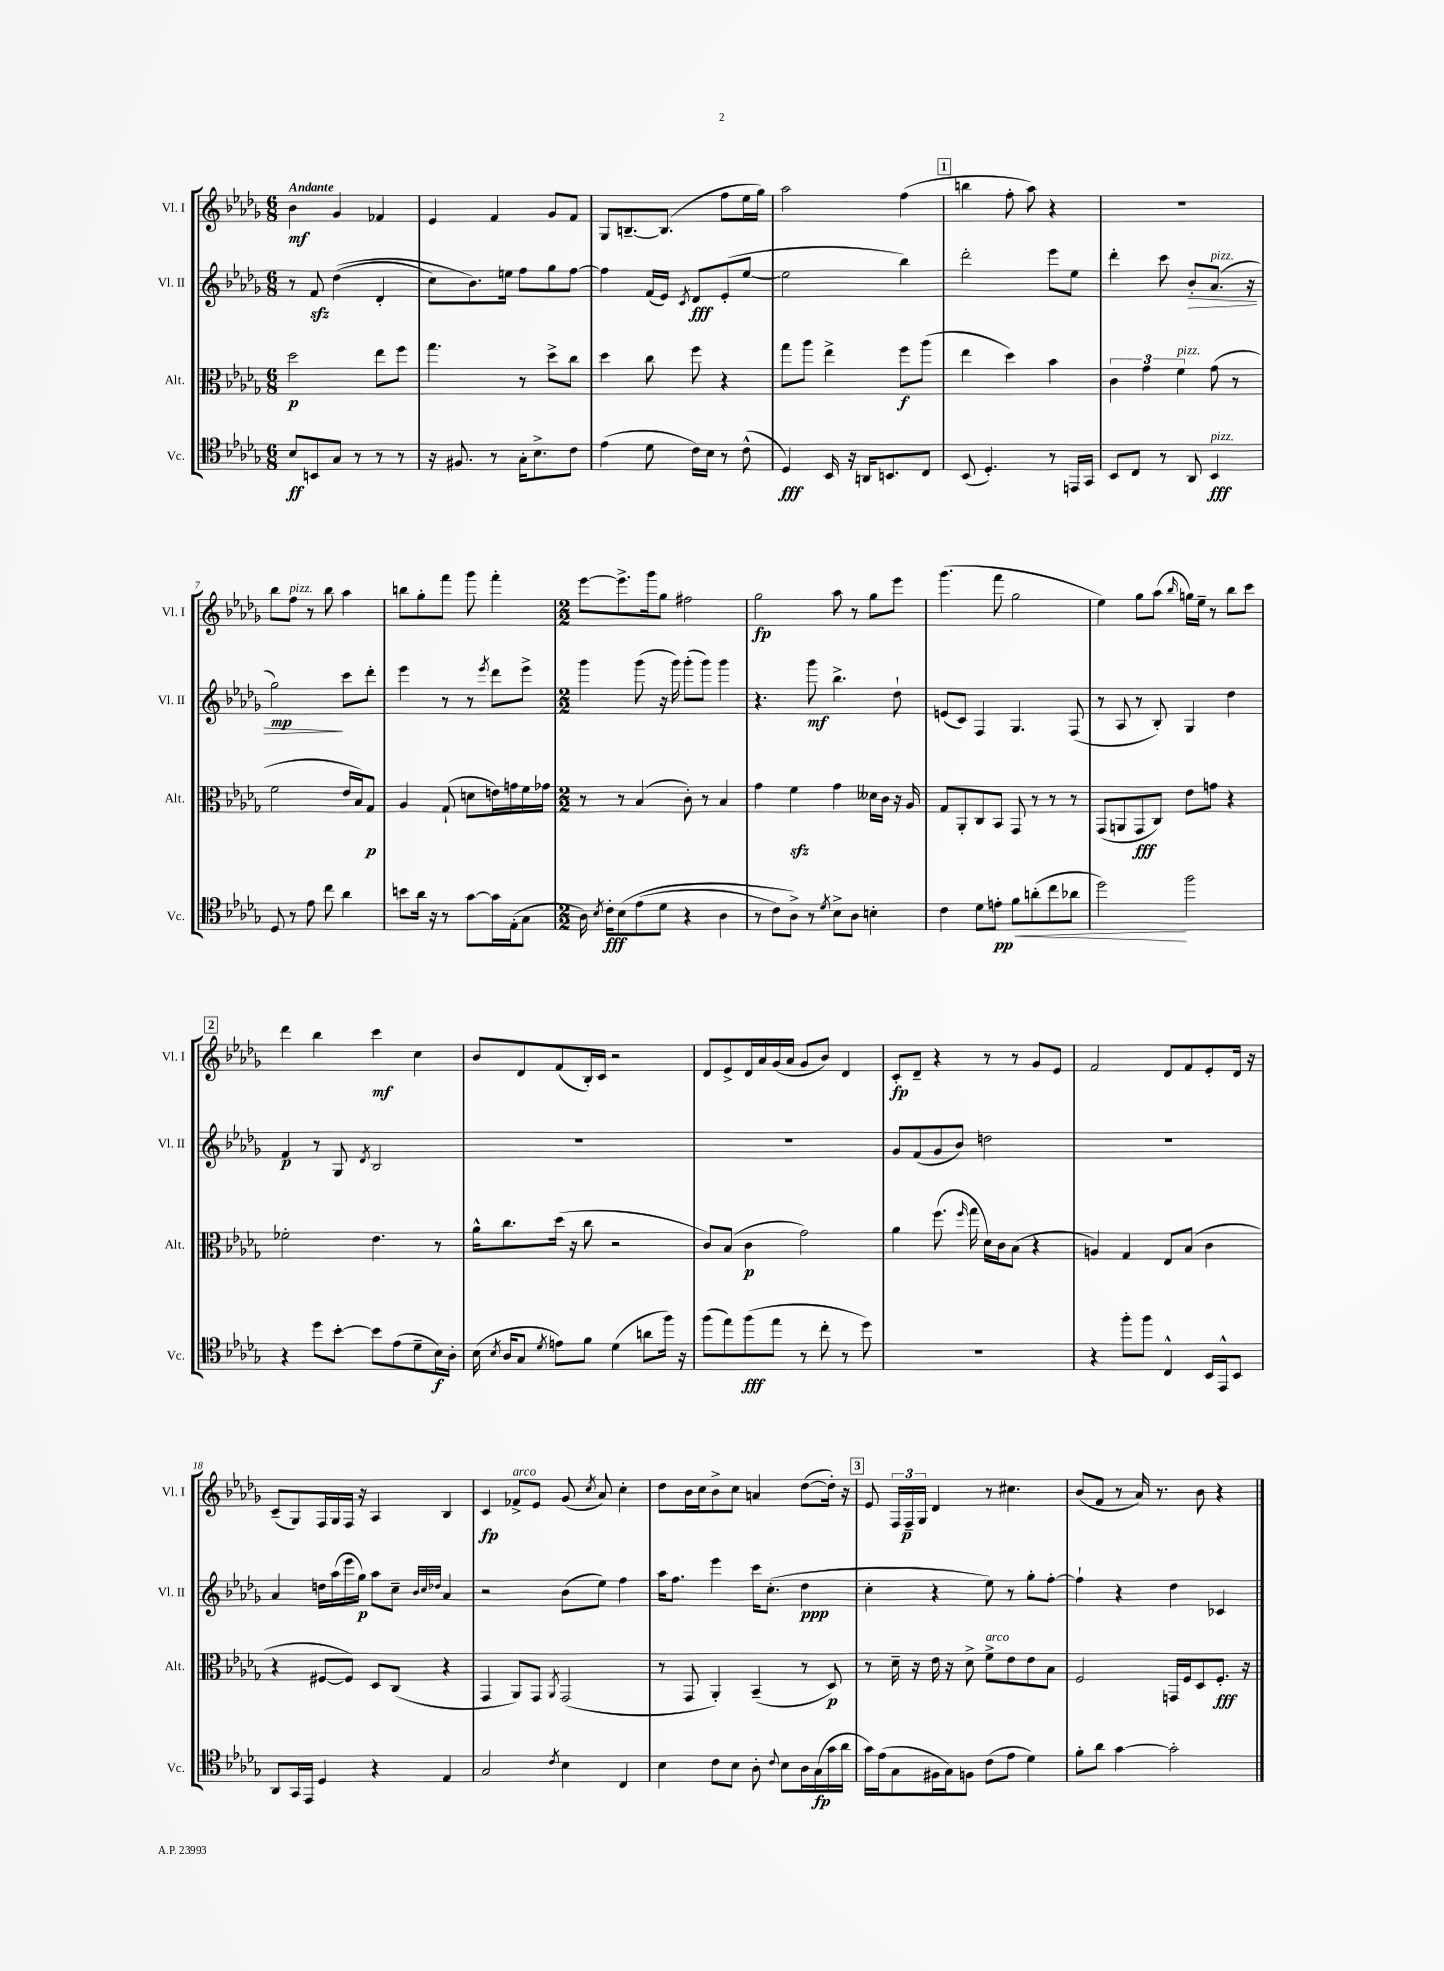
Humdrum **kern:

**kern	**dynam	**kern	**dynam	**kern	**dynam	**kern	**dynam
*part4	*part4	*part3	*part3	*part2	*part2	*part1	*part1
*staff4	*staff4	*staff3	*staff3	*staff2	*staff2	*staff1	*staff1
*I"Vc.	*	*I"Alt.	*	*I"Vl. II	*	*I"Vl. I	*
*I'Vc.	*	*I'Alt.	*	*I'Vl. II	*	*I'Vl. I	*
*clefC4	*	*clefC3	*	*clefG2	*	*clefG2	*
*k[b-e-a-d-g-]	*	*k[b-e-a-d-g-]	*	*k[b-e-a-d-g-]	*	*k[b-e-a-d-g-]	*
*M6/8	*	*M6/8	*	*M6/8	*	*M6/8	*
=1	=1	=1	=1	=1	=1	=1	=1
!	!	!	!	!	!	!LO:TX:a:B:t=Andante	!
8B-/L	ff	2dd-\	p	8r	.	4b-\	mf
8BBn/	.	.	.	8fzz/	.	.	.
8G-/J	.	.	.	((4dd-\	.	4g-/	.
8r	.	.	.	.	.	.	.
8r	.	8ee-\L	.	4d-'/	.	4f-X/	.
8r	.	8ff\J	.	.	.	.	.
=2	=2	=2	=2	=2	=2	=2	=2
16r	.	4.gg-\	.	8cc\L)	.	4e-/	.
8.F#X/	.	.	.	.	.	.	.
.	.	.	.	8.b-\)	.	.	.
8r	.	.	.	.	.	4f/	.
.	.	.	.	16een\Jk	.	.	.
16G-'\KL	.	8r	.	8ff\L	.	.	.
8.B-^\	.	.	.	.	.	.	.
.	.	8dd-^\L	.	8gg-\	.	8g-/L	.
8c\J	.	8cc\J	.	[8ff\J	.	8f/J	.
=3	=3	=3	=3	=3	=3	=3	=3
(4e-\	.	4dd-\	.	4ff\]	.	8G-/L	.
.	.	.	.	.	.	[8.Bn~/	.
8d-\	.	8cc\	.	(16f/LL	.	.	.
.	.	.	.	16e-/JJ)	.	(8.B/J]	.
.	.	.	.	8qc/	.	.	.
16c\LL)	.	8ff\	.	8d-/L	fff	.	.
16B-\JJ	.	.	.	.	.	.	.
8r	.	4r	.	(8e-'/	.	8ff\L	.
(8c^^\	.	.	.	[8ee-/J	.	16ee-\L	.
.	.	.	.	.	.	16gg-\JJ)	.
=4	=4	=4	=4	=4	=4	=4	=4
4D-/)	fff	8gg-\L	.	2ee-\]	.	2aa-\	.
.	.	8aa-\J	.	.	.	.	.
16BB-/	.	4ee-^\	.	.	.	.	.
16r	.	.	.	.	.	.	.
16AAn/KL	.	.	.	.	.	.	.
8.BBn/	.	.	.	.	.	.	.
.	.	8ff\L	f	4bb-\)	.	(4ff\	.
8C/J	.	(8aa-\J	.	.	.	.	.
!!LO:REH:place=s1:t=1
=5	=5	=5	=5	=5	=5	=5	=5
(8BB-/	.	4ee-\	.	2ddd-'\	.	4bbn\	.
4.D-'/)	.	.	.	.	.	.	.
.	.	4dd-\)	.	.	.	8ff'\	.
.	.	.	.	.	.	8aa-\)	.
8r	.	4b-\	.	8eee-\L	.	4r	.
16EEn/LL	.	.	.	8ee-\J	.	.	.
16GG-/JJ	.	.	.	.	.	.	.
=6	=6	=6	=6	=6	=6	=6	=6
8BB-/L	.	6c\	.	4ddd-'\	.	2.r	.
8C/J	.	.	.	.	.	.	.
.	.	6g-\	.	.	.	.	.
8r	.	.	.	8ccc\	.	.	.
!	!	!LO:TX:a:i:t=pizz.	!	!	!	!	!
.	.	6f\	.	.	.	.	.
!	!	!	!	!	!LO:HP:b	!	!
8AA-/	.	.	.	8b-'/L	>	.	.
!	!	!	!	!LO:TX:a:i:t=pizz.	!	!	!
!LO:TX:a:i:t=pizz.	!	!	!	!	!	!	!
4BB-/	fff	(8g-\	.	(8.a-/J	.	.	.
.	.	8r	.	.	.	.	.
.	.	.	.	16r	.	.	.
!!LO:LB:g=z
=7	=7	=7	=7	=7	=7	=7	=7
8D-/	.	2f\	.	2gg-\)	mp	8bb-\L	.
!	!	!	!	!	!	!LO:TX:a:i:t=pizz.	!
8r	.	.	.	.	.	8ff\J	.
8e-\	.	.	.	.	.	8r	.
8cc\	.	.	.	.	.	8bb-\	.
4a-\	.	16e-/LL	.	8ccc\L	]	4aa-\	.
.	.	16B-/J)	.	.	.	.	.
.	.	8G-/J	p	8ddd-'\J	.	.	.
=8	=8	=8	=8	=8	=8	=8	=8
8bn\L	.	4A-/	.	4eee-\	.	8bbn\L	.
16a-\Jk	.	.	.	.	.	8gg-'\	.
16r	.	.	.	.	.	.	.
8r	.	(8G-`/	.	8r	.	8fff\J	.
[8g-\L	.	8dn\L	.	8r	.	8ggg-\	.
.	.	.	.	8qeee-/	.	.	.
16g-\L]	.	16en\L)	.	8ddd-\L	.	4fff'\	.
(16E-'\J	.	16gn\	.	.	.	.	.
8G-\J	.	16f\	.	8eee-^\J	.	.	.
.	.	16g-X\JJ	.	.	.	.	.
=9	=9	=9	=9	=9	=9	=9	=9
*M2/2	*	*M2/2	*	*M2/2	*	*M2/2	*
16A-\)	.	8r	.	4ggg-\	.	[8eee-\L	.
8qB-/	.	.	.	.	.	.	.
16c'\KL	fff	.	.	.	.	.	.
(8B-\	.	8r	.	.	.	8.eee-^\]	.
(8e-\	.	(4B-/	.	(8ggg-\	.	.	.
.	.	.	.	.	.	16ggg-\k	.
8d-\J	.	.	.	16r	.	8gg-\J	.
.	.	.	.	16ggg-\)	.	.	.
4r	.	8c'\)	.	(8ggg-'\L	.	2ff#X\	.
.	.	8r	.	8ggg-\J)	.	.	.
4A-\	.	4B-/	.	4ggg-\	.	.	.
=10	=10	=10	=10	=10	=10	=10	=10
8r	.	4g-\	.	4.r	.	2gg-\	fp
8c\L)	.	.	.	.	.	.	.
8A-^\J)	.	4fzz\	.	.	.	.	.
8r	.	.	.	8ggg-\	mf	.	.
8qd-/	.	.	.	.	.	.	.
8B-^\L	.	4g-\	.	4.bb-^\	.	8aa-\	.
8A-\J	.	.	.	.	.	8r	.
4Bn'\	.	16d--X\LL	.	.	.	8gg-\L	.
.	.	16c\JJ	.	.	.	.	.
.	.	16r	.	8dd-`\	.	8eee-\J	.
.	.	16A-/	.	.	.	.	.
=11	=11	=11	=11	=11	=11	=11	=11
4c\	.	8G-/L	.	(8en/L	.	(4.ggg-\	.
.	.	8AA-'/	.	8c/J)	.	.	.
8d-\L	.	8C/	.	4F/	.	.	.
!	!LO:HP:b	!	!	!	!	!	!
8en'\J	< pp	8BB-/J	.	.	.	8fff\	.
8f\L	.	8GG-/	.	4.G-/	.	2gg-\	.
(8an'\	.	8r	.	.	.	.	.
8cc\	.	8r	.	.	.	.	.
8a-X\J	.	8r	.	(8F/	.	.	.
=12	=12	=12	=12	=12	=12	=12	=12
2dd-\)	.	(8GG-/L	.	8r	.	4ee-\)	.
.	.	8AAn/	.	8A-/	.	.	.
.	.	8GG-/	fff	8r	.	8gg-\L	.
.	.	8C/J)	.	8B-'/)	.	(8aa-\J	.
.	.	.	.	.	.	16qqbb-/	.
2ff\	[	8e-\L	.	4G-/	.	16ggn\LL)	.
.	.	.	.	.	.	16ee-~\JJ	.
.	.	8gn\J	.	.	.	8r	.
.	.	4r	.	4dd-\	.	8bb-\L	.
.	.	.	.	.	.	8ccc\J	.
!!LO:LB:g=z
!!LO:REH:place=s1:t=2
=13	=13	=13	=13	=13	=13	=13	=13
4r	.	2f-X'\	.	4f/	p	4ddd-\	.
8dd-\L	.	.	.	8r	.	4bb-\	.
[8b-'\J	.	.	.	8G-/	.	.	.
.	.	.	.	8qd-/	.	.	.
8b-\L]	.	4.e-\	.	2B-/	.	4ccc\	mf
(8e-\	.	.	.	.	.	.	.
8d-~\	.	.	.	.	.	4cc\	.
16B-\L)	f	8r	.	.	.	.	.
16A-'\JJ	.	.	.	.	.	.	.
=14	=14	=14	=14	=14	=14	=14	=14
(16B-\	.	16a-^^\KL	.	1r	.	8b-/L	.
8qB-/	.	.	.	.	.	.	.
16A-/KL	.	8.cc\	.	.	.	.	.
8G-/J	.	.	.	.	.	8d-/	.
8qd-/	.	.	.	.	.	.	.
8en\L)	.	(16dd-\Jk	.	.	.	(8f/	.
.	.	16r	.	.	.	.	.
8f\J	.	8cc\	.	.	.	16B-'/L)	.
.	.	.	.	.	.	16c/JJ	.
(4d-\	.	2r	.	.	.	2r	.
8an\L	.	.	.	.	.	.	.
16ff\Jk)	.	.	.	.	.	.	.
16r	.	.	.	.	.	.	.
=15	=15	=15	=15	=15	=15	=15	=15
(8ff\L	.	8c/L)	.	1r	.	8d-/L	.
8ee-\)	.	(8B-/J	.	.	.	8e-^/	.
(8ff\	fff	4c\	p	.	.	16d-/L	.
.	.	.	.	.	.	16a-/	.
8ee-\J	.	.	.	.	.	(16g-/	.
.	.	.	.	.	.	16a-/JJ	.
8r	.	2g-\)	.	.	.	8g-/L	.
8cc'\	.	.	.	.	.	8b-/J)	.
8r	.	.	.	.	.	4d-/	.
8dd-\)	.	.	.	.	.	.	.
=16	=16	=16	=16	=16	=16	=16	=16
1r	.	4a-\	.	8g-/L	.	8c'/L	fp
.	.	.	.	(8f/	.	8d-~/J	.
.	.	(8.ff\	.	8g-/	.	4r	.
.	.	.	.	8b-/J)	.	.	.
.	.	16qqff/	.	.	.	.	.
.	.	16gg-\	.	.	.	.	.
.	.	16d-\LL)	.	2ddn\	.	8r	.
.	.	16c\J	.	.	.	.	.
.	.	(8B-\J	.	.	.	8r	.
.	.	4r	.	.	.	8g-/L	.
.	.	.	.	.	.	8e-/J	.
=17	=17	=17	=17	=17	=17	=17	=17
4r	.	4An/)	.	1r	.	2f/	.
8ff'\L	.	4G-/	.	.	.	.	.
8ff\J	.	.	.	.	.	.	.
4C^^/	.	8E-/L	.	.	.	8d-/L	.
.	.	(8B-/J	.	.	.	8f/	.
16BB-/LL	.	4c\	.	.	.	8e-'/	.
16EE-^^/J	.	.	.	.	.	.	.
8BB-/J	.	.	.	.	.	16d-/Jk	.
.	.	.	.	.	.	16r	.
!!LO:LB:g=z
=18	=18	=18	=18	=18	=18	=18	=18
8AA-/L	.	4r	.	4a-/	.	(8c~/L	.
16GG-/L	.	.	.	.	.	8G-/)	.
16EE-/JJ	.	.	.	.	.	.	.
4D-/	.	[8F#X/L	.	16ddn\LL	.	16F/L	.
.	.	.	.	(16aa-\	.	16G-/	.
.	.	8F#/J])	.	16eee-\	.	16F/JJ	.
.	.	.	.	16gg-\JJ)	p	16r	.
4r	.	8D-/L	.	8aa-\L	.	4A-/	.
.	.	(8C/J	.	8cc~\J	.	.	.
.	.	.	.	32qqb-/LLL	.	.	.
.	.	.	.	32qqcc/	.	.	.
.	.	.	.	32qqdd-X/JJJ	.	.	.
4E-/	.	4r	.	4a-/	.	4B-/	.
=19	=19	=19	=19	=19	=19	=19	=19
2G-/	.	4GG-/	.	2r	.	4c/	fp
!	!	!	!	!	!	!LO:TX:a:i:t=arco	!
.	.	8AA-/L)	.	.	.	8f-X^/L	.
.	.	8GG-/J	.	.	.	8e-/J	.
8qc/	.	8qAA-/	.	.	.	.	.
4B-\	.	(2GG-/	.	(8b-\L	.	(8g-/	.
.	.	.	.	.	.	8qcc/	.
.	.	.	.	8ee-\J)	.	8a-/)	.
4C/	.	.	.	4ff\	.	4cc'\	.
=20	=20	=20	=20	=20	=20	=20	=20
4B-\	.	8r	.	16aa-\KL	.	8dd-\L	.
.	.	.	.	8.ff\J	.	.	.
.	.	8GG-/	.	.	.	16b-\L	.
.	.	.	.	.	.	16cc\J	.
8c\L	.	4AA-'/)	.	4eee-\	.	8b-^\	.
8B-\J	.	.	.	.	.	8cc\J	.
8A-'\	.	(4BB-~/	.	16ccc\KL	.	4an/	.
.	.	.	.	(8.cc'\J	.	.	.
8qqc/	.	.	.	.	.	.	.
8B-\L	.	.	.	.	.	.	.
16A-\L	.	8r	.	4dd-\	ppp	([8dd-\L	.
(16G-\	fp	.	.	.	.	.	.
16g-\	.	8D-/)	p	.	.	16dd-'\Jk])	.
16a-\JJ	.	.	.	.	.	16r	.
!!LO:REH:place=s1:t=3
=21	=21	=21	=21	=21	=21	=21	=21
16g-\LL)	.	8r	.	4cc'\	.	8e-/	.
(16e-\J	.	.	.	.	.	.	.
8G-\	.	16d-~\	.	.	.	24F/LL	.
.	.	.	.	.	.	24F~/	p
.	.	16r	.	.	.	.	.
.	.	.	.	.	.	24G-/JJ	.
16F#X\L	.	16e-\	.	4r	.	4d-/	.
16G-\J)	.	16r	.	.	.	.	.
8Fn\J	.	8d-^\	.	.	.	.	.
!	!	!LO:TX:a:i:t=arco	!	!	!	!	!
(8c\L	.	8f^\L	.	8ee-\)	.	8r	.
8e-\J	.	8e-\	.	8r	.	4.cc#X\	.
4d-\)	.	8e-\	.	8gg-'\L	.	.	.
.	.	8B-\J	.	[8ff'\J	.	.	.
=22	=22	=22	=22	=22	=22	=22	=22
8f'\L	.	2F/	.	4ff`\]	.	(8b-/L	.
8a-\J	.	.	.	.	.	8f/J	.
[4g-\	.	.	.	4r	.	8r	.
.	.	.	.	.	.	16a-/)	.
.	.	.	.	.	.	8.r	.
2g-'\]	.	16GGn/LL	.	4dd-\	.	.	.
.	.	16F/J	.	.	.	.	.
.	.	8D-/	.	.	.	8b-\	.
.	.	8.F'/J	fff	4c-X/	.	4r	.
.	.	16r	.	.	.	.	.
==	==	==	==	==	==	==	==
*-	*-	*-	*-	*-	*-	*-	*-
